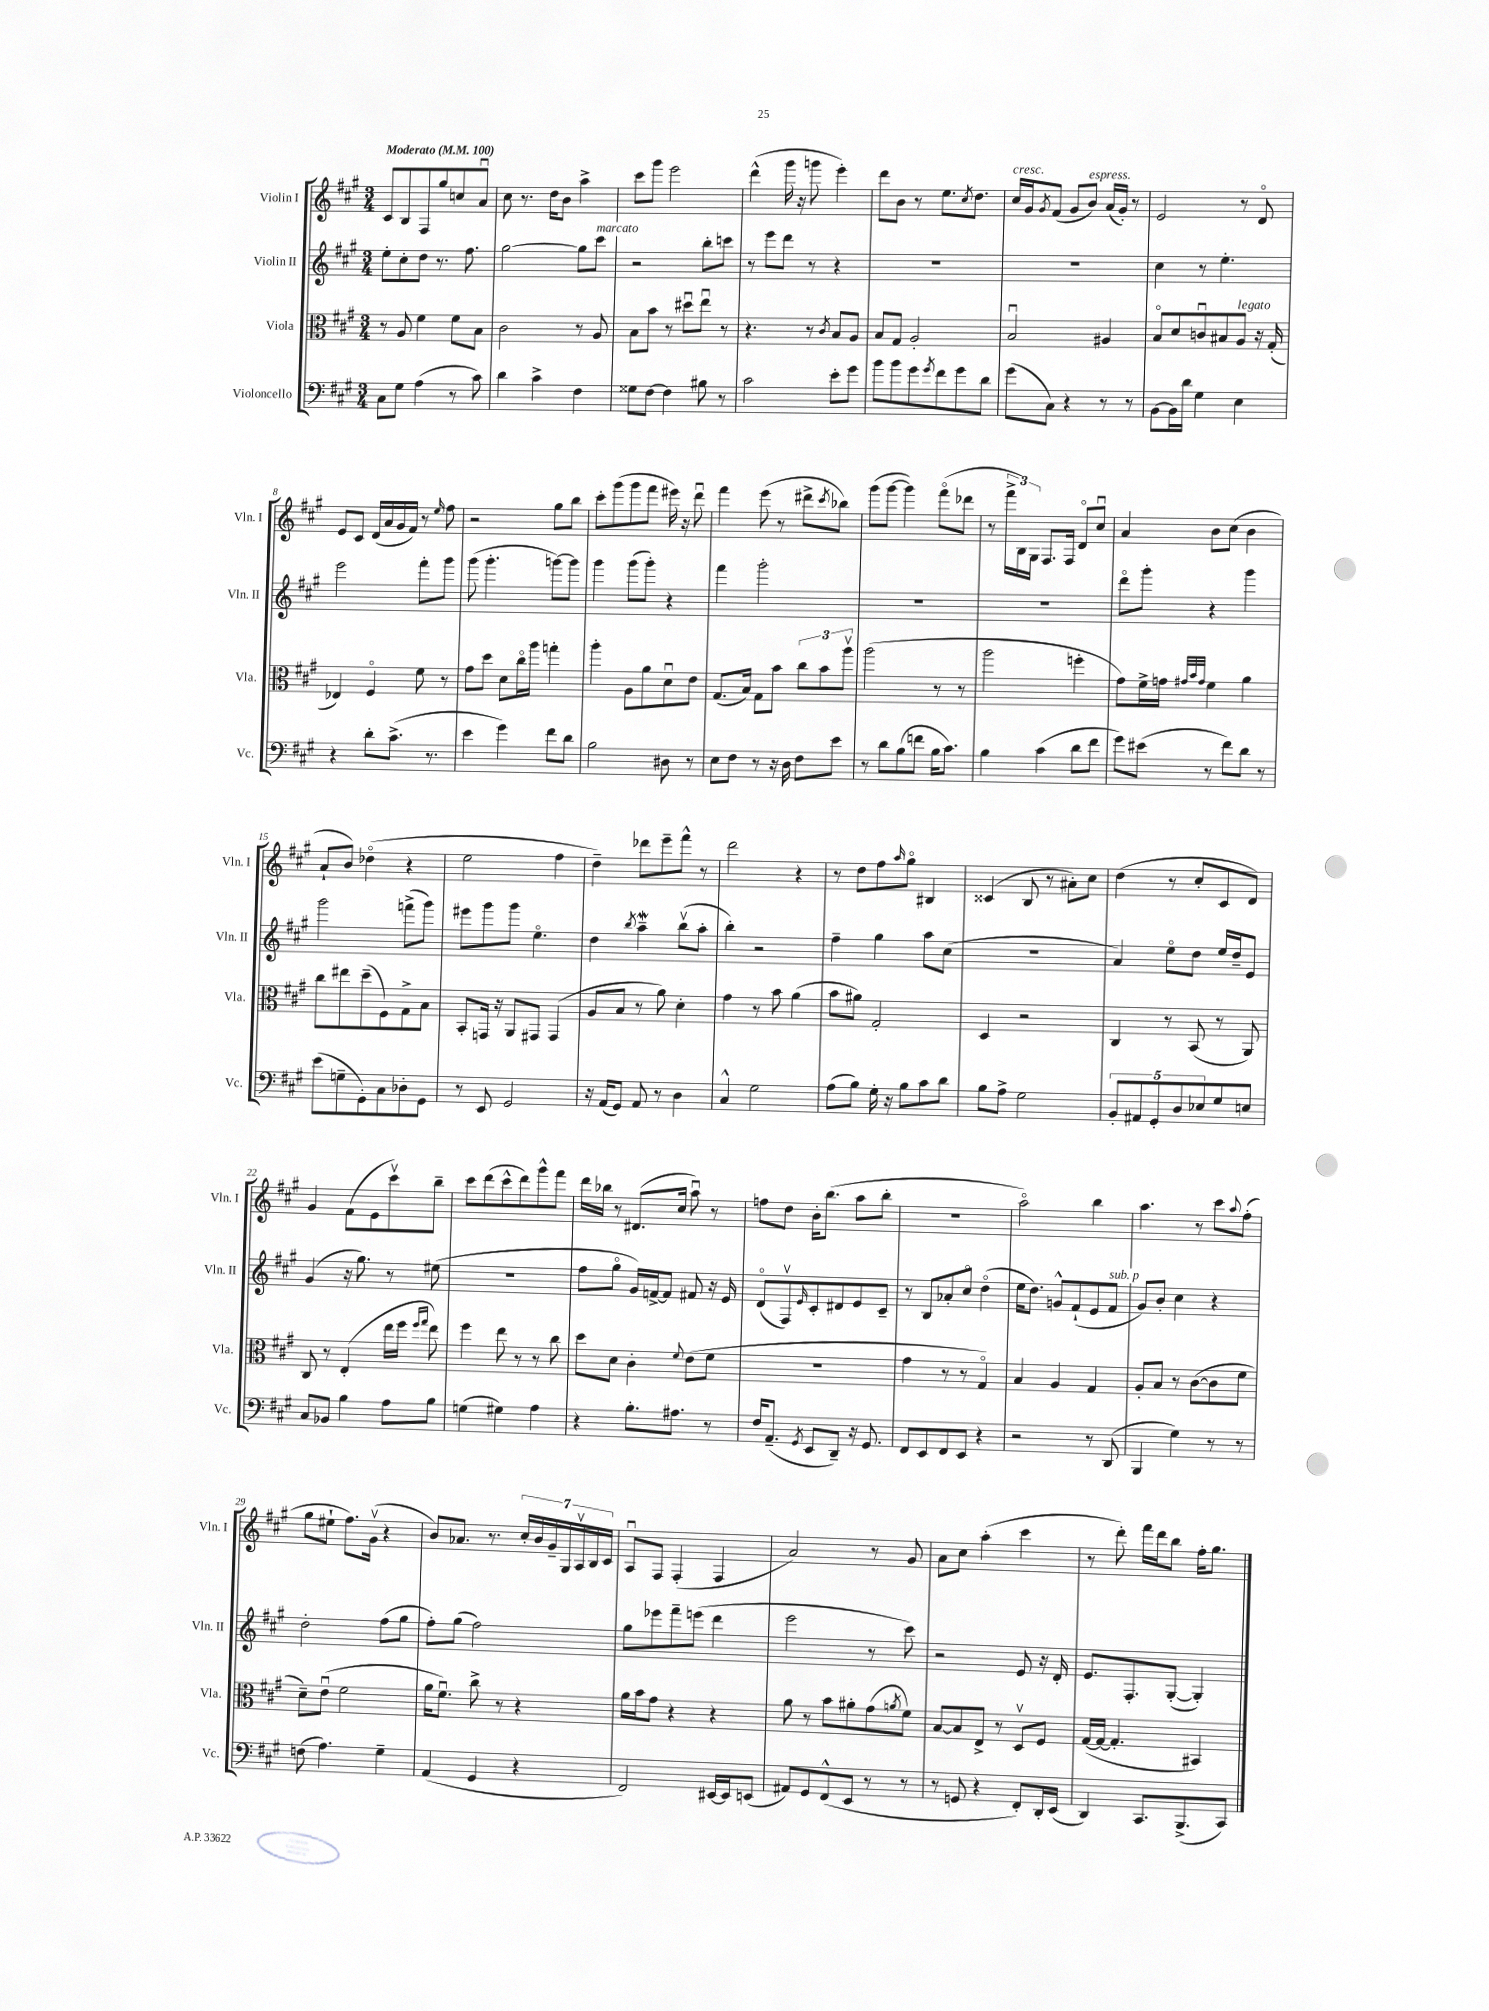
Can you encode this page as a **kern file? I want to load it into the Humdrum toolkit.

**kern	**kern	**kern	**kern
*staff4	*staff3	*staff2	*staff1
*clefF4	*clefC3	*clefG2	*clefG2
*k[f#c#g#]	*k[f#c#g#]	*k[f#c#g#]	*k[f#c#g#]
*M3/4	*M3/4	*M3/4	*M3/4
*MM100	*MM100	*MM100	*MM100
8C#	8r	8ee'	8c#
8G#	8A	8cc#'	8B
(4A	4f#	8dd	8F#
.	.	8.r	8gg#
8r	8f#	.	8cc
.	.	8.ff#	.
8c#)	8B	.	8au
=	=	=	=
4d	2c#	[2gg#	8cc#
.	.	.	8.r
4c#^	.	.	.
.	.	.	16dd
.	.	.	8b
4F#	8r	8gg#]	4aa^
.	8A	8ccc#	.
=	=	=	=
8G##	8B	2r	8ccc#
[8F#	8b	.	8ggg#
4F#]	8r	.	2eee
.	8dd#u	.	.
8B#	8eeu	8bb'	.
8r	8r	8ccc	.
=	=	=	=
2c#	4.r	8r	(4ddd^^
.	.	8eee	.
.	.	8ddd	16ggg#
.	.	.	16r
.	8r	8r	8ggg
.	8qc#	.	.
8e'	8B	4r	4eee')
8g#	8A	.	.
=	=	=	=
8b	8B	2.r	8ddd
8b	8G#	.	8b
8g#	2A'	.	8r
8qg#	.	.	.
8f#	.	.	8.ee
8g#	.	.	.
.	.	.	8qcc#
.	.	.	8.dd
8d	.	.	.
=	=	=	=
(8g#	2Bu	2.r	16cc#
.	.	.	16g#
.	.	.	8qg#
8C#)	.	.	(8f#
4r	.	.	8g#
.	.	.	8b)
8r	4A#	.	(16a
.	.	.	16g#')
8r	.	.	8r
=	=	=	=
[8BB	8Bo	4cc#	2e
16BB]	8d	.	.
16d	.	.	.
4G#	8cu	8r	.
.	8B#	4.ee'	.
4E	8A	.	8r
.	16r	.	8do
.	(16G#'	.	.
=	=	=	=
4r	4E-)	2eee	8e
.	.	.	8c#
8d'	4F#o	.	(16d
.	.	.	16a
(8.c#^	.	.	16g#
.	.	.	16f#)
.	8f#	8fff#'	8r
8.r	.	.	.
.	.	.	16qqee
.	8r	8ggg#	8ff#
=	=	=	=
4e	8g#	(8ggg#	2r
.	8dd	4.ggg#'	.
4g#)	8d	.	.
.	16cc#o	.	.
.	16aa	.	.
8f#	4gg'	[8ggg)	8gg#
8d	.	8ggg]	8bb
=	=	=	=
2B	4aa'	4ggg#	8ccc#'
.	.	.	(8ggg#
.	8A	(8ggg#	8ggg#
.	8a	8ggg#')	8fff#
8D#	8du	4r	16eee#)
.	.	.	16r
8r	8e	.	8dddu
=	=	=	=
8E	(8.G#	4fff#	4fff#
8F#	.	.	.
.	16B)	.	.
8r	8G#	2ggg#'	(8eee
16r	8b	.	8r
16D	.	.	.
8F#	12cc#	.	8ddd#^
.	12b	.	.
.	.	.	8qccc#
8e	.	.	8bb-)
.	12aav	.	.
=	=	=	=
8r	(2aa	2.r	(8ggg#
8d	.	.	[8ggg#
(8B	.	.	4ggg#])
8f	.	.	.
16B	8r	.	(8fff#o
8.c#)	.	.	.
.	8r	.	8ddd-
=	=	=	=
4B	2aa	2.r	8r
.	.	.	24fff#^
.	.	.	24B)
.	.	.	24G#
(4c#	.	.	8.F#
.	.	.	16F#
8d	4ff'	.	8do
8f#	.	.	8cc#u
=	=	=	=
8g#)	8g#)	8dddo	4a
(8e#	16f#^	8ggg#'	.
.	16g	.	.
.	32qqg#	.	.
.	32qqb	.	.
.	32qqg#	.	.
8r	4f#	4r	8b
8f#)	.	.	(8cc#
8d	4a	4ggg#	4b
8r	.	.	.
=	=	=	=
(8e	8cc#	2ggg#	8a`
8G~	8ee#	.	8b)
8GG#')	(8dd~	.	(4dd-o
8C#	8F#)	.	.
8D-'	8G#^	(8fff^	4r
8GG#	8B	8ggg#)	.
=	=	=	=
8r	8BB'	8eee#	2ee
8EE	16GG	8ggg#	.
.	16r	.	.
2GG#	8AA	8ggg#	.
.	8GG#	4.eeo	.
.	(4GG#	.	4ff#
=	=	=	=
16r	8A	4dd	4dd~)
(16AA	.	.	.
8GG#)	8B	.	.
.	.	8qbb	.
8AA	8r	4aa~	8ddd-
8r	8a)	.	8eee~
4D	4d'	(8bbv	8fff#^^
.	.	8aa'	8r
=	=	=	=
4C#^^	4g#	4bb')	2ddd
2G#	8r	2r	.
.	8b	.	.
.	(4a	.	4r
=	=	=	=
(8A	8b	4ff#~	8r
8B)	8a#)	.	8dd
16G#'	2G#'	4gg#	8ff#
16r	.	.	.
.	.	.	16qqaa
8B	.	.	8gg#o
8c#	.	8aa	4B#
8d	.	(8cc#	.
=	=	=	=
8B	4D	2.r	(4c##
8A^	.	.	.
2G#	2r	.	8B
.	.	.	8r
.	.	.	8a#')
.	.	.	8cc#
=	=	=	=
10BB'	4C#	4a)	(4dd
10AA#	.	.	.
10GG#'	.	.	.
.	8r	8eeo	8r
10D	.	.	.
.	(8BB	8dd	8cc#'
10E-	.	.	.
8G#	8r	16ee	8c#
.	.	16dd~	.
8E	8AA)	8e	8d)
=	=	=	=
8C#	8C#	(4g#	4g#
8BB-	8r	.	.
4B	(4E'	16r	(8f#
.	.	8.gg#)	.
.	.	.	8e
8A	16ee	8r	8ccc#v)
.	16ff#	.	.
.	16qqff#	.	.
.	16qqgg#	.	.
8B	8ee)	(8ee#	8bb~
=	=	=	=
(4G	4ff#	2.r	8ccc#
.	.	.	(8ddd
4G#)	8ee	.	8ccc#^^
.	8r	.	8ddd)
4A	8r	.	8ggg#^^
.	8cc#	.	8fff#
=	=	=	=
4r	8dd	8ff#	16ddd
.	.	.	16bb-
.	8d	8gg#o	8r
8.B'	4c#'	16g#)	(8.d#
.	.	[16f^	.
.	.	8f]	.
8.A#	.	.	16cc#
.	8qqf#	.	.
.	(8e	8f#	8aau)
8r	8f#	16r	8r
.	.	16e	.
=	=	=	=
16F#	2.r	(8do	8ff
(8.AA~	.	.	.
.	.	8F#v)	8dd
8qGG#	.	16qqe	.
8EE	.	8c#'	16b'
.	.	.	(8.bb
8DD~)	.	8d#	.
16r	.	8e	8aa
8.GG#	.	.	.
.	.	8c#~	8bb'
=	=	=	=
8FF#	4g#	8r	2.r
8EE	.	8B	.
8FF#	8r	8a-'	.
8EE	8r	8cc#o	.
4r	4G#o)	(4ddo	.
=	=	=	=
2r	4B	16ee	2aao)
.	.	8.dd)	.
.	4A	8g^^	.
.	.	(8f#`	.
8r	4G#	8e	4bb
(8DD	.	8f#	.
=	=	=	=
4BBB	8A'	8g#)	4.aa
.	8B	8b'	.
4G#)	8r	4cc#	.
.	([8c#	.	8r
8r	8c#]	4r	8ccc#
.	.	.	8qqaa
8r	8f#	.	(8ff#'
=	=	=	=
(8F	8d~)	2dd'	8gg#
4.A)	(8eu	.	8ee#`
.	2f#	.	8.ff#)
.	.	.	(16g#v
4G#~	.	(8ff#	4r
.	.	8gg#	.
=	=	=	=
(4AA	16a	8ff#')	8b)
.	8.f#u)	.	.
.	.	(8gg#	8.a-
4GG#	8cc#^	2ff#)	.
.	.	.	8.r
.	8r	.	.
4r	4r	.	28cc#'
.	.	.	28b
.	.	.	28g#~
.	.	.	28G#
.	.	.	28Av
.	.	.	28B
.	.	.	28c#
=	=	=	=
2FF#)	16a	8gg#	8Au
.	16b	.	.
.	8g#	8eee-	8F#
.	4r	8fff#~	(4F#'
.	.	(8eee	.
[16EE#	4r	4ddd	4F#
16EE#]	.	.	.
(8EE	.	.	.
=	=	=	=
8AA#)	8a	2eee	2a)
8GG#	8r	.	.
(8FF#^^	8b	.	.
8EE	8a#'	.	.
8r	(8g#	8r	8r
.	8qa	.	.
8r	8f#)	8ccc#)	8g#
=	=	=	=
8r	[8B	2r	8a
8GG	8B]	.	8cc#
4r	8E^	.	(4aa'
.	8r	.	.
8FF#')	8Dv	8e	4ccc#
16DD'	8F#	16r	.
(16EE	.	16d'	.
=	=	=	=
4DD)	([16G#	8.e	8r
.	16G#_	.	.
.	4.G#']	.	8ddd')
.	.	8.F#'	.
8.CC#	.	.	16fff#
.	.	.	16ddd
.	.	([8G#'	8bb
(8.BBB^	.	.	.
.	4BB#)	4G#'])	16ff#'
.	.	.	8.gg#
8CC#)	.	.	.
==	==	==	==
*-	*-	*-	*-
